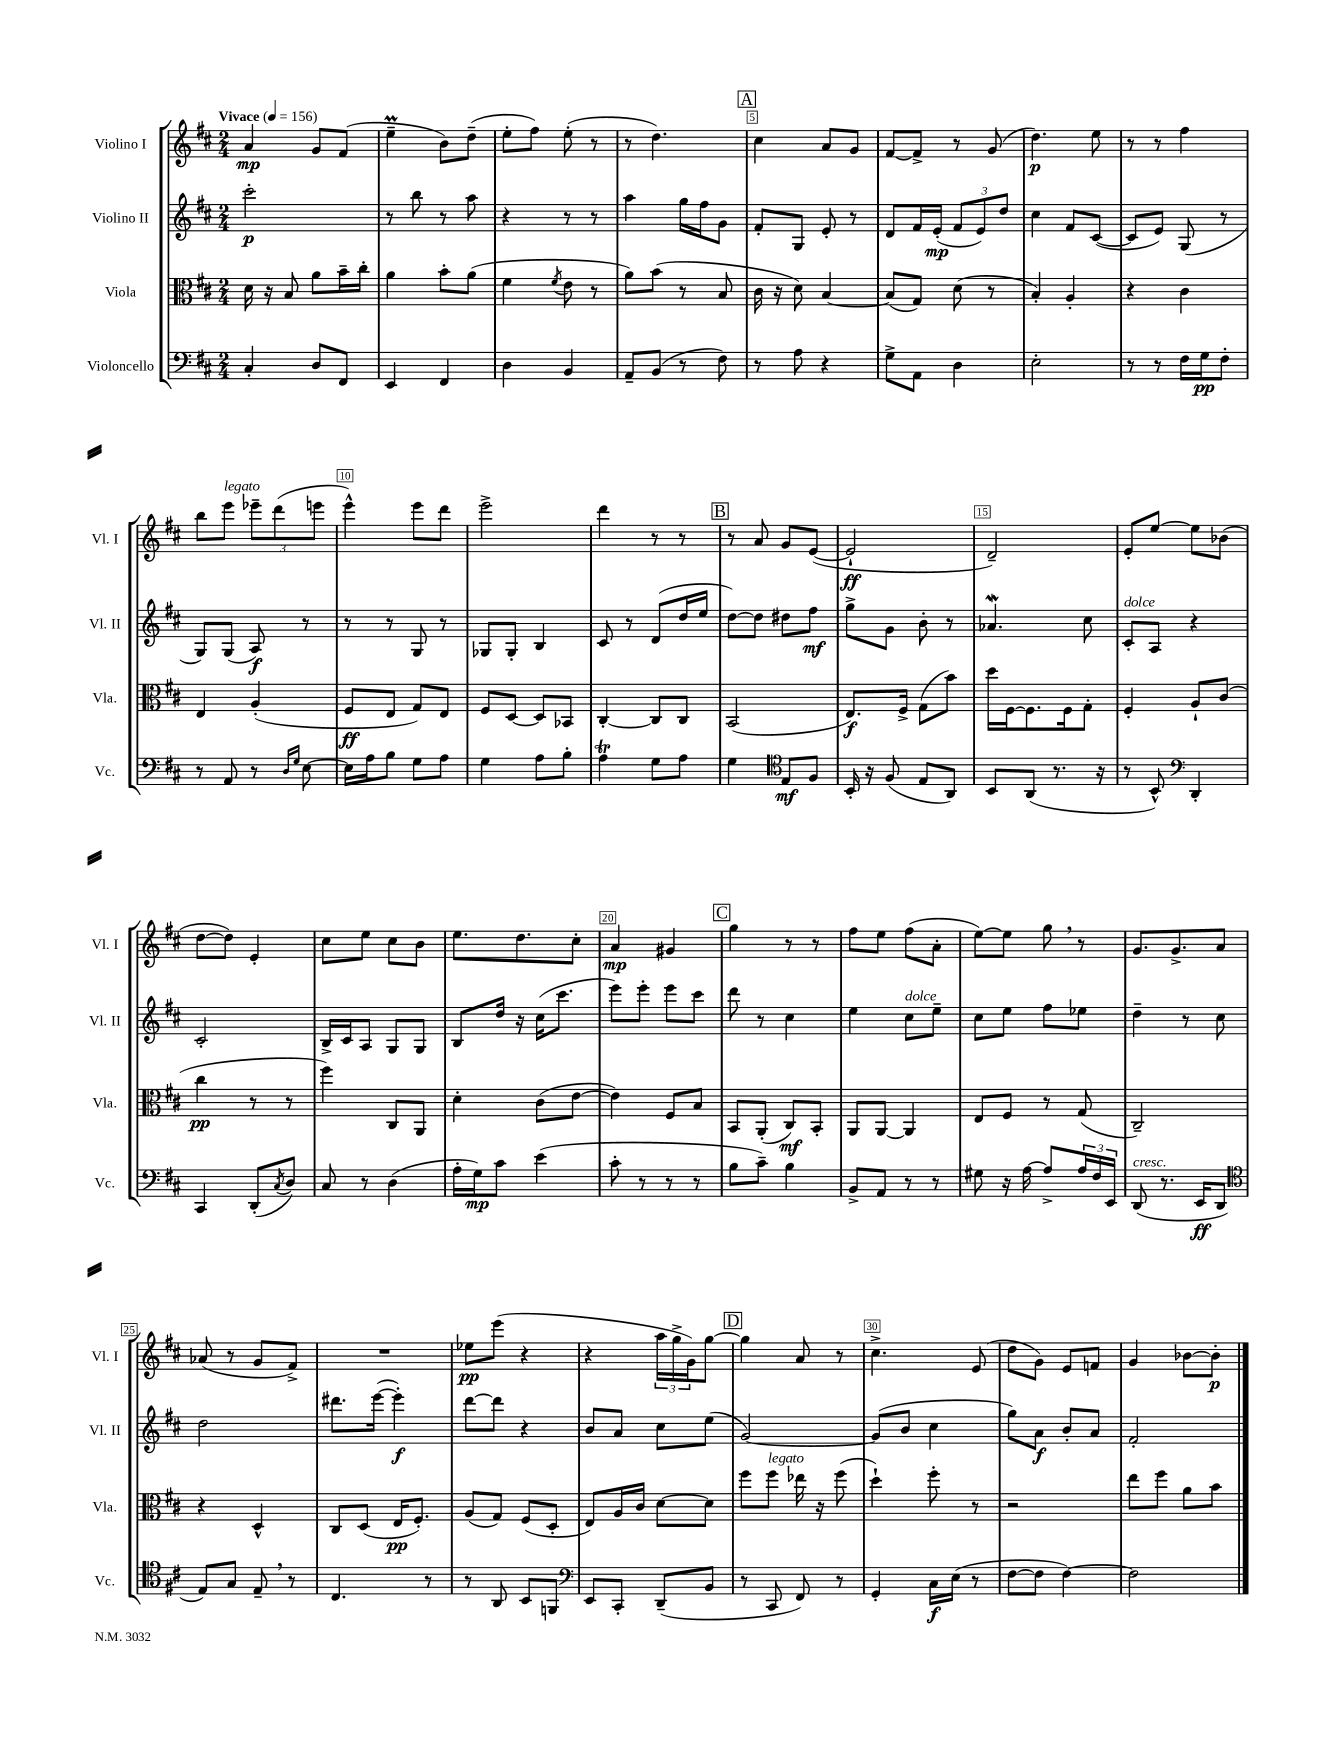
<<
\new StaffGroup <<
\new Staff = "s0" \with { instrumentName = "Violino I" shortInstrumentName = "Vl. I" } {
    \clef treble \key d \major \numericTimeSignature \time 2/4 \tempo "Vivace" 4 = 156
    a'4\mp g'8 fis'8( |
    e''4--\prall b'8) d''8--( |
    e''8-. fis''8) e''8-.( r8 |
    r8 d''4.) |
    \mark \markup { \box "A" } cis''4 a'8 g'8 |
    fis'8~ fis'8-> r8 g'8( |
    d''4.\p) e''8 |
    r8 r8 fis''4 |
    b''8 e'''8^\markup { \italic "legato" } \tuplet 3/2 { ees'''8-- d'''8( e'''8 } |
    e'''4-^) e'''8 d'''8 |
    e'''2-> |
    d'''4 r8 r8 |
    \mark \markup { \box "B" } r8 a'8 g'8 e'8~( |
    e'2-!\ff |
    d'2--) |
    e'8-. e''8~ e''8 bes'8( |
    d''8~ d''8) e'4-. |
    cis''8 e''8 cis''8 b'8 |
    e''8. d''8. cis''8-. |
    a'4\mp gis'4 |
    \mark \markup { \box "C" } g''4 r8 r8 |
    fis''8 e''8 fis''8( a'8-. |
    e''8~) e''8 g''8 \breathe r8 |
    g'8. g'8.-> a'8 |
    aes'8( r8 g'8 fis'8->) |
    R2 |
    ees''8\pp e'''8( r4 |
    r4 \tuplet 3/2 { a''16 g''16-> g'16) } g''8~ |
    \mark \markup { \box "D" } g''4 a'8 r8 |
    cis''4.-> e'8( |
    d''8 g'8) e'8 f'8 |
    g'4 bes'8~ bes'8-.\p \bar "|." |
}
\new Staff = "s1" \with { instrumentName = "Violino II" shortInstrumentName = "Vl. II" } {
    \clef treble \key d \major \numericTimeSignature \time 2/4
    cis'''2-.\p |
    r8 b''8 r8 a''8 |
    r4 r8 r8 |
    a''4 g''16 fis''16 g'8 |
    \mark \markup { \box "A" } fis'8-. g8 e'8-. r8 |
    d'8 fis'16 e'16-.\mp( \tuplet 3/2 { fis'8 e'8) d''8 } |
    cis''4 fis'8 cis'8~( |
    cis'8 e'8) g8( r8 |
    g8) g8( a8\f) r8 |
    r8 r8 g8 r8 |
    ges8 ges8-. b4 |
    cis'8 r8 d'8( d''16 e''16 |
    \mark \markup { \box "B" } d''8~) d''8 dis''8 fis''8\mf |
    g''8-> g'8 b'8-. r8 |
    aes'4.\mordent cis''8 |
    cis'8-.^\markup { \italic "dolce" } a8 r4 |
    cis'2-. |
    b16-> cis'16 a8 g8 g8 |
    b8 d''16 r16 cis''16( cis'''8. |
    e'''8) e'''8-. e'''8 cis'''8 |
    \mark \markup { \box "C" } d'''8 r8 cis''4 |
    e''4 cis''8^\markup { \italic "dolce" } e''8-- |
    cis''8 e''8 fis''8 ees''8 |
    d''4-- r8 cis''8 |
    d''2 |
    dis'''8. e'''16~( e'''4-.\f) |
    d'''8~ d'''8 r4 |
    b'8 a'8 cis''8 e''8( |
    \mark \markup { \box "D" } g'2~) |
    g'8( b'8 cis''4 |
    g''8) a'8\f b'8-. a'8 |
    fis'2-. \bar "|." |
}
\new Staff = "s2" \with { instrumentName = "Viola" shortInstrumentName = "Vla." } {
    \clef alto \key d \major \numericTimeSignature \time 2/4
    d'16 r16 b8 a'8 b'16-- cis''16-. |
    a'4 b'8-. a'8( |
    fis'4 \acciaccatura { fis'8 } e'8 r8 |
    a'8) b'8( r8 b8 |
    \mark \markup { \box "A" } cis'16 r16 d'8) b4~ |
    b8( g8) d'8( r8 |
    b4-.) a4-. |
    r4 cis'4 |
    e4 a4-.( |
    fis8\ff e8 g8) e8 |
    fis8 d8~ d8 bes,8 |
    cis4~-. cis8 cis8 |
    \mark \markup { \box "B" } b,2( |
    e8.\f) fis16-> g8( b'8) |
    d''16 fis16~ fis8. fis16 g8-. |
    fis4-. a8-! cis'8( |
    cis''4\pp r8 r8 |
    fis''4) cis8 a,8 |
    d'4-. cis'8( e'8~ |
    e'4) fis8 b8 |
    \mark \markup { \box "C" } b,8 a,8-.( cis8\mf) b,8-. |
    a,8 a,8~ a,4 |
    e8 fis8 r8 g8( |
    cis2--) |
    r4 d4-^ |
    cis8 d8( e16\pp fis8.-.) |
    a8( g8) fis8( d8-. |
    e8) a16 cis'16 d'8~ d'8 |
    \mark \markup { \box "D" } fis''8 fis''8^\markup { \italic "legato" } ees''16 r16 fis''8( |
    d''4-!) fis''8-. r8 |
    r2 |
    e''8 fis''8 a'8 b'8 \bar "|." |
}
\new Staff = "s3" \with { instrumentName = "Violoncello" shortInstrumentName = "Vc." } {
    \clef bass \key d \major \numericTimeSignature \time 2/4
    cis4-. d8 fis,8 |
    e,4 fis,4 |
    d4 b,4 |
    a,8-- b,8( r8 fis8) |
    \mark \markup { \box "A" } r8 a8 r4 |
    g8-> a,8 d4 |
    e2-. |
    r8 r8 fis16 g16\pp fis8-. |
    r8 a,8 r8 \grace { d16 g16 } e8~ |
    e16 a16 b8 g8 a8 |
    g4 a8 b8-. |
    a4\trill g8 a8 |
    \mark \markup { \box "B" } g4 \clef tenor e8\mf fis8 |
    b,16-. r16 fis8( e8 a,8) |
    b,8 a,8( r8. r16 |
    r8 b,8-^) \clef bass d,4-. |
    cis,4 d,8-.( \acciaccatura { cis8 } d8) |
    cis8 r8 d4( |
    a16-. g16\mp) cis'8 e'4( |
    cis'8-. r8 r8 r8 |
    \mark \markup { \box "C" } b8 cis'8--) b4 |
    b,8-> a,8 r8 r8 |
    gis8 r16 a16~ a8-> \tuplet 3/2 { a16 fis16 e,16 } |
    d,8^\markup { \italic "cresc." }( r8. e,16\ff d,8 |
    \clef tenor e8) g8 e8-- \breathe r8 |
    cis4. r8 |
    r8 a,8 b,8 f,8 |
    \clef bass e,8 cis,8-. d,8--( b,8 |
    \mark \markup { \box "D" } r8 cis,8 fis,8) r8 |
    g,4-. cis16\f e16( r8 |
    fis8~ fis8 fis4~) |
    fis2 \bar "|." |
}
>>
>>
\layout { \context { \Score \override BarNumber.break-visibility = ##(#f #t #t) barNumberVisibility = #(every-nth-bar-number-visible 5) \override BarNumber.stencil = #(make-stencil-boxer 0.1 0.3 ly:text-interface::print) } }
